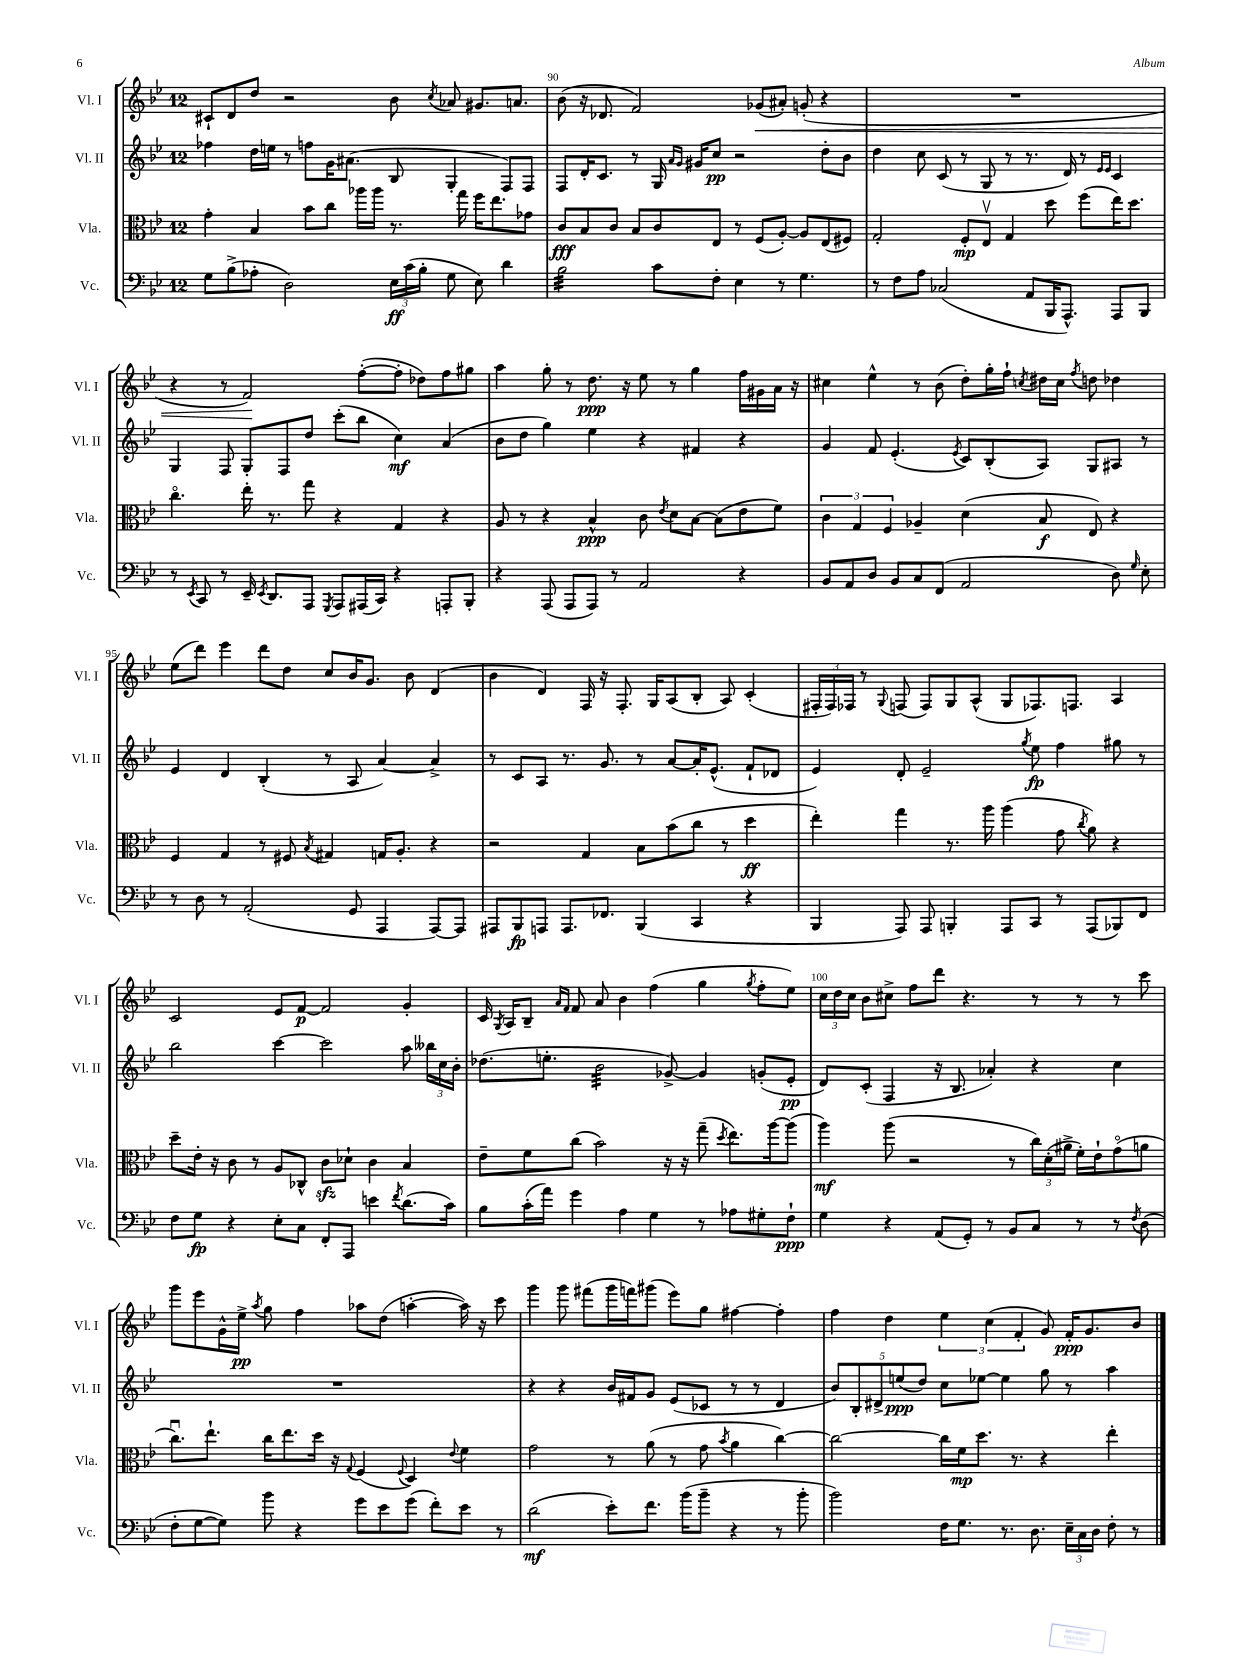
<<
\new StaffGroup <<
\new Staff = "s0" \with { instrumentName = "Vl. I" shortInstrumentName = "Vl. I" } {
    \clef treble \key bes \major \once \override Staff.TimeSignature.style = #'single-digit \time 12/8
    \autoBeamOff cis'8[-! d'8 d''8] r2 bes'8 \acciaccatura { c''8 } aes'8 gis'8.[ a'8.] |
    bes'8( r16 des'8. f'2) ges'8[\<( ais'8]-.) g'8-.( r4 |
    R1. |
    r4 r8 f'2\!) f''8[~-.( f''8]-. des''8[) f''8 gis''8] |
    a''4 g''8-. r8 d''8.\ppp r16 ees''8 r8 g''4 f''16[ gis'16 a'16] r16 |
    cis''4 ees''4-^ r8 bes'8( d''8[-.) g''16-. f''16]-! \acciaccatura { c''8 } dis''16[ c''16] \acciaccatura { f''8 } d''8 des''4 |
    ees''8[( d'''8]) ees'''4 d'''8[ d''8] c''8[ bes'16 g'8.] bes'8 d'4( |
    bes'4 d'4) f16 r16 f8.-. g16[ a8( bes8]-. a8) c'4-.( |
    \tuplet 3/2 { fis16[-. fis16) fes16] } r8 \appoggiatura { g8 } f8( f8[) g8 a8]-^( g8[ fes8.) f8.] a4 |
    c'2 ees'8[ f'8]~\p f'2 g'4-. |
    c'16 \acciaccatura { g8 } a16[ bes8]-- \grace { a'16[ f'16] } f'8 a'8 bes'4 f''4( g''4 \acciaccatura { g''8 } f''8[-. ees''8]) |
    \tuplet 3/2 { c''16[ d''16 c''16] } bes'8[ cis''8]-> f''8[ d'''8] r4. r8 r8 r8 c'''8 |
    g'''8[ ees'''8 g'16-^ ees''16]->\pp \acciaccatura { a''8 } g''8 f''4 aes''8[ d''8]( a''4~-. a''16) r16 c'''8 |
    g'''4 g'''8 fis'''8[( g'''16 f'''16) gis'''8]( ees'''8[) g''8] fis''4~ fis''4-. |
    f''4 d''4 \tuplet 3/2 { ees''4 c''4( f'4-. } g'8) f'16[-.\ppp g'8. bes'8] \bar "|." |
}
\new Staff = "s1" \with { instrumentName = "Vl. II" shortInstrumentName = "Vl. II" } {
    \clef treble \key bes \major \once \override Staff.TimeSignature.style = #'single-digit \time 12/8
    \autoBeamOff fes''4 d''16[ e''16] r8 f''8[ g'16 ais'8.]( bes8 g4-. f8[) f8] |
    f8[ d'16-. c'8.] r8 g16 \grace { a'16[ g'16] } gis'16[ c''8]\pp r2 d''8[-. bes'8] |
    d''4 c''8 c'8( r8 g8 r8 r8. d'16) r8 \grace { ees'16[ ees'16] } c'4 |
    g4 f8 g8[-. f8 d''8] c'''8[-.( bes''8] c''4\mf) a'4( |
    bes'8[ d''8] g''4) ees''4 r4 fis'4 r4 |
    g'4 f'8 ees'4.-.( \acciaccatura { ees'8 } c'8[) bes8-.( a8]) g8[ ais8] r8 |
    ees'4 d'4 bes4-.( r8 a8 a'4~) a'4-> |
    r8 c'8[ a8] r8. g'8. r8 a'8[~ a'16-. ees'8.]-^( f'8[-! des'8] |
    ees'4) d'8-. ees'2-- \acciaccatura { g''8 } ees''8\fp f''4 gis''8 r8 |
    bes''2 c'''4~ c'''2 a''8 \tuplet 3/2 { beses''16[ c''16 bes'16]-. } |
    des''8.[( e''8.]-. bes'2:32 ges'8~->) ges'4 g'8[-.( ees'8]-.\pp |
    d'8[) c'8]-.( f4 r16 bes8. aes'4-.) r4 c''4 |
    R1. |
    r4 r4 bes'16[ fis'16 g'8] ees'8[( ces'8] r8 r8 d'4 |
    \tuplet 5/4 { bes'8[) bes8-. dis'8-> e''8\ppp( d''8]) } c''8[ ees''8]~ ees''4 g''8 r8 a''4 \bar "|." |
}
\new Staff = "s2" \with { instrumentName = "Vla." shortInstrumentName = "Vla." } {
    \clef alto \key bes \major \once \override Staff.TimeSignature.style = #'single-digit \time 12/8
    \autoBeamOff g'4-. bes4 bes'8[ c''8] aes''16[ aes''16] r8. g''16 f''16[ ees''8. ges'8] |
    c'8[\fff bes8 c'8] bes8[ c'8 ees8] r8 f8[( a8]~-.) a8[ ees8( fis8]) |
    g2-. f8[-.\mp ees8]\upbow g4 d''8 f''8[( ees''16) d''8.] |
    c''4.\flageolet ees''16-. r8. g''8 r4 g4 r4 |
    a8 r8 r4 bes4-^\ppp c'8 \acciaccatura { ees'8 } d'8[ bes8]~ bes8[( ees'8 f'8]) |
    \tuplet 3/2 { c'4 g4 f4 } aes4-- d'4( bes8\f ees8) r4 |
    f4 g4 r8 fis8 \acciaccatura { bes8 } gis4 g16[ a8.]-. r4 |
    r2 g4 bes8[ bes'8( c''8] r8 d''4\ff |
    ees''4-.) g''4 r8. a''16 a''4( g'8 \acciaccatura { c''8 } a'8) r4 |
    d''8[-- ees'16]-. r16 c'8 r8 a8[ ces8]-^ c'8[\sfz des'8]-! c'4 bes4 |
    ees'8[-- f'8 c''8]( bes'2) r16 r16 g''8--( \acciaccatura { d''8 } ees''8.[) a''16~ a''8]( |
    a''4\mf) a''8( r2 r8 \tuplet 3/2 { c''16[) d'16-.( ais'16]-> } f'16[-.) ees'16-! g'8\flageolet( a'8] |
    c''8.[\downbow) ees''8.]-! c''16[ ees''8. d''16] r16 \appoggiatura { g8 } f4( \appoggiatura { f8 } d4) \appoggiatura { ees'8 } f'4 |
    g'2 r8 a'8( r8 g'8 \acciaccatura { bes'8 } a'4 c''4~) |
    c''2~ c''16[ f'16\mp d''8.] r8. r4 ees''4-. \bar "|." |
}
\new Staff = "s3" \with { instrumentName = "Vc." shortInstrumentName = "Vc." } {
    \clef bass \key bes \major \once \override Staff.TimeSignature.style = #'single-digit \time 12/8
    \autoBeamOff g8[ bes8->( aes8]-. d2) \tuplet 3/2 { ees16[\ff c'16( bes16]-. } g8 ees8) d'4 |
    bes2:32 c'8[ f8]-. ees4 r8 g4. |
    r8 f8[ a8] ces2( a,8[ bes,,16 a,,8.]-^) a,,8[ bes,,8] |
    r8 \acciaccatura { ees,8 } c,8 r8 ees,16-- \acciaccatura { ees,8 } d,8.[ a,,8] \acciaccatura { g,,8 } a,,8[ ais,,16( c,16]) r4 a,,8[-. bes,,8]-. |
    r4 a,,8( a,,8[ a,,8]) r8 a,2 r4 |
    bes,8[ a,8 d8] bes,8[ c8 f,8]( a,2 d8) \grace { g16 } ees8-. |
    r8 d8 r8 a,2-.( g,8 a,,4 a,,8[~) a,,8] |
    ais,,8[ bes,,8\fp a,,8] a,,8.[ fes,8.] bes,,4( c,4 r4 |
    bes,,4 a,,8) a,,8 b,,4-. a,,8[ c,8] r8 a,,8[( bes,,8) f,8] |
    f8[ g8]\fp r4 ees8[-. c8] f,8[-. a,,8] e'4 \acciaccatura { f'8 } d'8.[( c'16]) |
    bes8[ c'16-.( a'16]) g'4 a4 g4 r8 aes8[ gis8-. f8]-!\ppp |
    g4 r4 a,8[( g,8]-.) r8 bes,8[ c8] r8 r8 \acciaccatura { f8 } d8( |
    f8[-. g8~ g8]) bes'8 r4 g'8[ ees'8 g'8]( f'8[-.) ees'8] r8 |
    d'2\mf( ees'8[-.) f'8.] bes'16[( bes'8]-- r4 r8 bes'8-. |
    bes'2) f16[ g8.] r8. d8. \tuplet 3/2 { ees16[-- c16 d16] } f8-. r8 \bar "|." |
}
>>
>>
\layout { \context { \Score currentBarNumber = #89 \override BarNumber.break-visibility = ##(#f #t #t) barNumberVisibility = #(every-nth-bar-number-visible 5) } }
